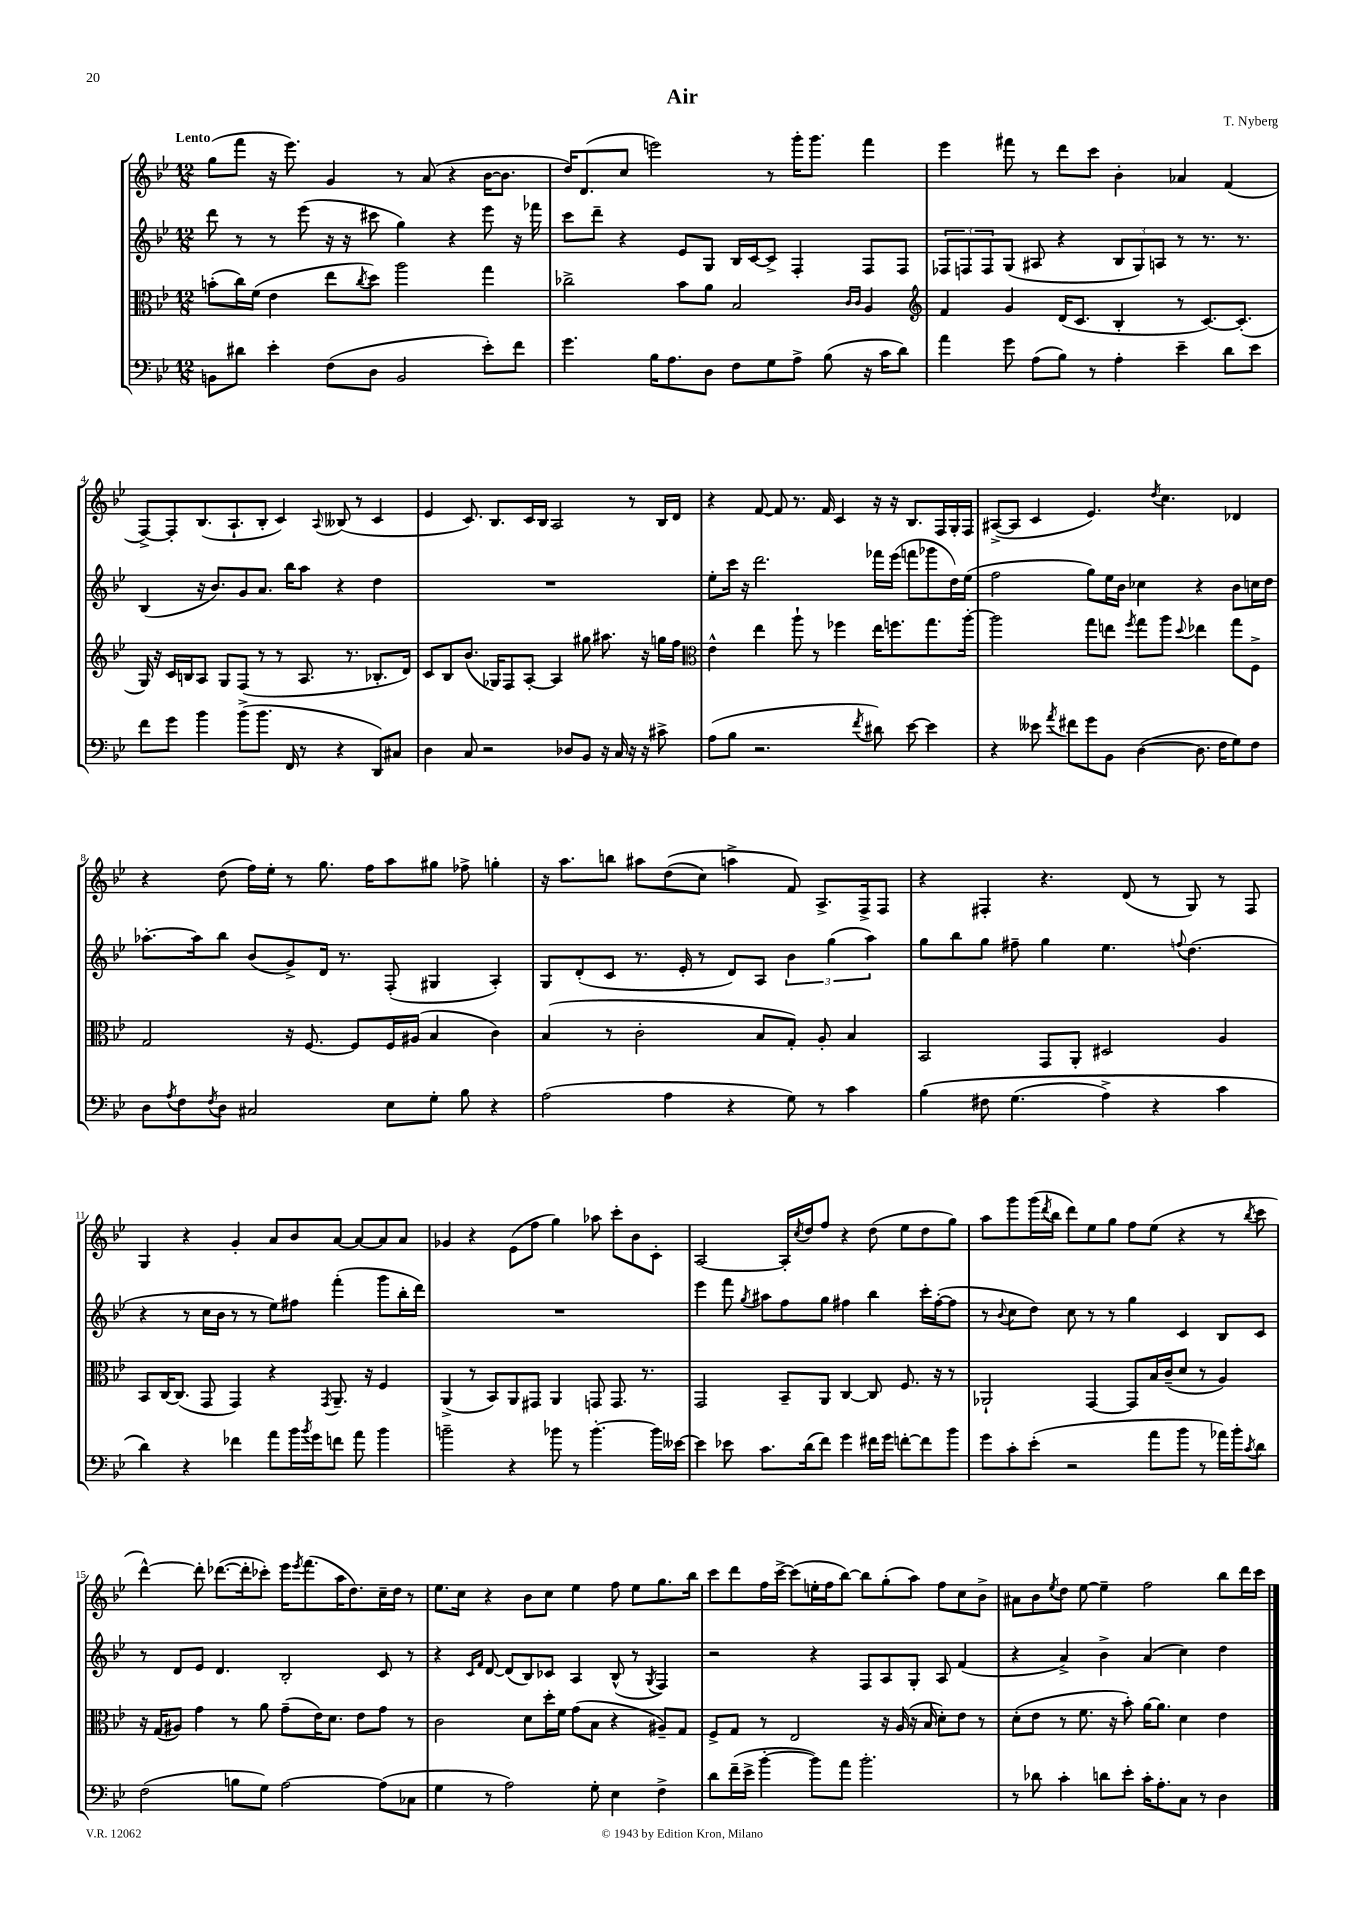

**kern	**kern	**kern	**kern
*staff4	*staff3	*staff2	*staff1
*clefF4	*clefC3	*clefG2	*clefG2
*k[b-e-]	*k[b-e-]	*k[b-e-]	*k[b-e-]
*M12/8	*M12/8	*M12/8	*M12/8
8BB	(8b'	8ddd	(8gg
8d#	16cc)	8r	8fff
.	(16f	.	.
4e-'	4e-	8r	16r
.	.	.	8.eee-)
.	.	(8eee-	.
(8F	8ee-	16r	4g
.	.	16r	.
.	8qcc	.	.
8D	8dd)	8ccc#	.
2BB	2aa	4gg)	8r
.	.	.	(8a
.	.	4r	4r
8e-')	4gg	8eee-	[16b-
.	.	.	8.b-]
8f	.	16r	.
.	.	16fff-	.
=	=	=	=
4.g	2cc-^	8ccc	16dd)
.	.	.	(8.d
.	.	8ddd~	.
.	.	4r	8cc
16B-	.	.	2eee)
8.A	.	.	.
.	8b-	8e-	.
8D	8a	8G	.
8F	2B-	16B-	.
.	.	[16c	.
8G	.	8c^]	8r
8A^	.	4F'	16ggg'
.	.	.	8.ggg
(8B-	.	.	.
.	16qqc	.	.
.	16qqc	.	.
16r	4A	8F	4fff
16c	.	.	.
8d)	.	8F	.
=	=	=	=
*	*clefG2	*	*
4a	4f	12F-	4eee-
.	.	12F	.
.	.	12F	.
8g	4g	(8G	8fff#
(8A	.	8A#	8r
8B-)	(16d	4r	8ddd
.	8.c	.	.
8r	.	.	8ccc
4A'	4B-'	12B-	4b-'
.	.	12G)	.
.	.	12A	.
4e-~	8r	8r	4a-
.	[8.c)	8.r	.
8d	.	.	(4f
.	(8.c']	8.r	.
8e-	.	.	.
=	=	=	=
8f	16G)	(4B-	[8F^)
.	16r	.	.
8g	16c	.	8F']
.	16B	.	.
4b-	8A	16r	(8.B-
.	.	8.b-)	.
.	8G	.	.
.	.	.	8.A`
(8b-^	(8F	8g	.
8.b-	8r	8.a	8B-'
.	8r	.	4c)
16FF	.	16bb-	.
8r	8.A	8aa	.
.	.	.	8qqA
4r	.	4r	(8B--
.	8.r	.	.
.	.	.	8r
8DD)	8.B-'	4dd	4c
8C#	.	.	.
.	16d)	.	.
=	=	=	=
4D	8c	1.r	4e-
.	8B-	.	.
8C	(8.b-	.	8.c)
2r	.	.	.
.	16G-)	.	8.B-
.	8F	.	.
.	[8A'	.	16c
.	.	.	16B-
.	4A]	.	2A
8D-	.	.	.
8BB-	8gg#	.	.
16r	8.aa#	.	.
16C	.	.	.
16r	.	.	8r
16r	16r	.	.
8c#^	16gg	.	16B-
.	16ff	.	16d
=	=	=	=
*	*clefC3	*	*
(8A	4e-^^	8ee-'	4r
8B-	.	16ccc	.
.	.	16r	.
2.r	4ee-	2.ddd	[8f
.	.	.	8f]
.	8aa`	.	8.r
.	8r	.	.
.	.	.	16f
.	4ff-	.	4c
8qf	.	.	.
8d#)	16ee-	16fff-	16r
.	8.ff	(16eee-	16r
[8e-	.	8fff	8.B-
4e-]	8.gg	8ggg-	.
.	.	.	16F
.	.	16dd)	16G'
.	[16aa'	(16ee-	16F
=	=	=	=
4r	2aa]	2ff	([8A#^
.	.	.	8A#]
8e--	.	.	4c
8qa	.	.	.
8f#	.	.	.
8g	8gg	8gg)	4.e-)
8BB-	8ee	16ee-	.
.	.	16b-	.
.	8qff	.	.
([4D	8gg	4cc-	.
.	.	.	8qdd
.	8aa	.	4.cc
.	8qqdd	.	.
8.D]	4ee-	4r	.
16F	.	.	.
8G)	8gg	8b-	4d-
8F	8F^	16cc	.
.	.	16dd	.
=	=	=	=
8D	2G	[8.aa-'	4r
8qA	.	.	.
8F	.	.	.
.	.	16aa-]	.
8qF	.	.	.
8D	.	8bb-	(8dd
2C#	.	(8b-	16ff)
.	.	.	16ee-'
.	16r	8g^)	8r
.	[8.F	.	.
.	.	16d	8.gg
.	.	8.r	.
.	8F]	.	.
.	.	.	16ff
8E-	16F	(8F'	8aa
.	(16A#	.	.
8G'	4B-	4G#	8gg#
8B-	.	.	8ff-^
4r	4c)	4A')	4gg'
=	=	=	=
(2A	(4B-	8G	16r
.	.	.	8.aa
.	.	(8d'	.
.	8r	8c	8bb
.	2c'	8.r	8aa#
4A	.	.	&((8dd
.	.	16e-'	.
.	.	8r	8cc)
4r	.	8d)	4aa^
.	8B-	8A	.
8G)	8G')	6b-	8f&)
8r	8A'	.	8.A^
.	.	(6gg	.
4c	4B-	.	.
.	.	.	16F^
.	.	6aa)	.
.	.	.	8F
=	=	=	=
&(4B-	2BB-	8gg	4r
.	.	8bb-	.
8F#	.	8gg	4F#'
(4.G	.	8ff#~	.
.	8GG	4gg	4.r
.	8AA'	.	.
4A^)	2D#	4.ee-	.
.	.	.	(8d
4r	.	.	8r
.	.	8qqff	.
.	.	(4.dd	8G)
4c	4A	.	8r
.	.	.	8F#
=	=	=	=
4d&)	8BB-	4r	4G
.	[16C	.	.
.	(8.C]	.	.
4r	.	8r	4r
.	8GG	16cc	.
.	.	16b-	.
4f-	4GG)	8r	4g'
.	.	8r	.
8a	4r	8ee-)	8a
16b-	.	8ff#	8b-
8qb-	.	.	.
16g	.	.	.
.	8qGG	.	.
8f	8.AA~	(4fff'	[8a
8a	.	.	8a_
.	16r	.	.
4b-	4F	8ggg	8a]
.	.	16bb-'	8a
.	.	16ddd)	.
=	=	=	=
2b~	(4AA^	1.r	4g-
.	8r	.	4r
.	8BB-)	.	.
4r	8AA	.	(8e-
.	8GG#	.	8ff
8b-	4AA	.	4gg)
8r	.	.	.
[4.b-'	8GG	.	8aa-
.	8.GG	.	8ccc'
.	.	.	8b-
.	8.r	.	.
16b-]	.	.	8c'
[16e--	.	.	.
=	=	=	=
4e--]	2GG	4eee-	[2A
8e-	.	8fff	.
.	.	8qgg	.
8.c	.	8aa#	.
.	8BB-~	8ff	16A']
.	.	.	8qcc
(16d	.	.	16dd
8f)	8AA	8gg	8ff
4g	[4C	4ff#	4r
16f#	8C]	4bb-	(8dd
16g	.	.	.
[8f'	8.F	.	8ee-
8f]	.	16ccc'	8dd
.	16r	([16ff#'	.
8b-	8r	8ff#]	8gg)
=	=	=	=
8g	2AA-`	8r	8aa
.	.	8qqb-	.
8c'	.	8cc	8ggg
(8e-'	.	8dd)	(16ggg
.	.	.	8qddd
.	.	.	16bb-
2r	.	8cc	8ddd)
.	[4GG	8r	8ee-
.	.	8r	8gg
.	8GG]	4gg	8ff
8a	16B-	.	(8ee-
.	(16c~	.	.
8b-	8d	4c	4r
8r	8r	.	.
16a-)	4A)	8B-	8r
16b-'	.	.	.
8qc	.	.	8qbb-
8d	.	8c	8ccc
=	=	=	=
(2F	16r	8r	[4ddd^^)
.	(16G	.	.
.	8A#)	8d	.
.	4g	8e-	8ddd']
.	.	4.d	([8.ddd-
8B	8r	.	.
.	.	.	16ddd-']
8G)	8a	.	8ccc-')
[2A	(8g~	2B-'	16eee-
.	.	.	8qeee-
.	.	.	(8.fff
.	16e-)	.	.
.	8.d	.	.
.	.	.	16aa
.	.	.	8.dd)
.	8e-	.	.
(8A]	8g	8c	16cc~
.	.	.	16dd
8C-	8r	8r	8r
=	=	=	=
4G	2c	4r	8.ee-
.	.	.	16cc
.	.	16qqc	.
.	.	16qqf	.
8r	.	[8d	4r
2A)	.	(8d]	.
.	8d	8B-)	8b-
.	16dd'	8c-	8cc
.	16f	.	.
.	(8g	4A	4ee-
8G'	8B-	.	.
4E-	4r	(8B-^^	8ff
.	.	8r	8ee-
.	.	8qG	.
4F^	8A#~)	4F)	8.gg
.	8G	.	.
.	.	.	16bb-
=	=	=	=
8d	8F^	2r	8ccc
(16f~	8G	.	8ddd
16e-^	.	.	.
[4b-'	8r	.	16ff
.	.	.	[16ccc^
.	2E-	.	(8ccc]
8b-])	.	4r	16ee'
.	.	.	16ff
8a	.	.	[8bb-)
2.b-'	.	8F	8bb-]
.	16r	8A	(8gg'
.	(16A	.	.
.	16r	8G'	8aa)
.	16B-	.	.
.	8d')	8A	8ff
.	8e-	(4f	8cc
.	8r	.	8b-^
=	=	=	=
8r	(8d'	4r	8a#
8d-	8e-	.	8b-
.	.	.	8qee-
4c'	8r	4a^)	8dd
.	8.f	.	[8ee-
8d	.	4b-^	4ee-~]
.	16r	.	.
8e-'	8b-')	.	.
16c'	[16a	(4a	2ff
8.A'	8.a]	.	.
8C	4d	4cc)	.
8r	.	.	.
4D	4e-	4dd	8bb-
.	.	.	16ddd
.	.	.	16ccc
==	==	==	==
*-	*-	*-	*-
